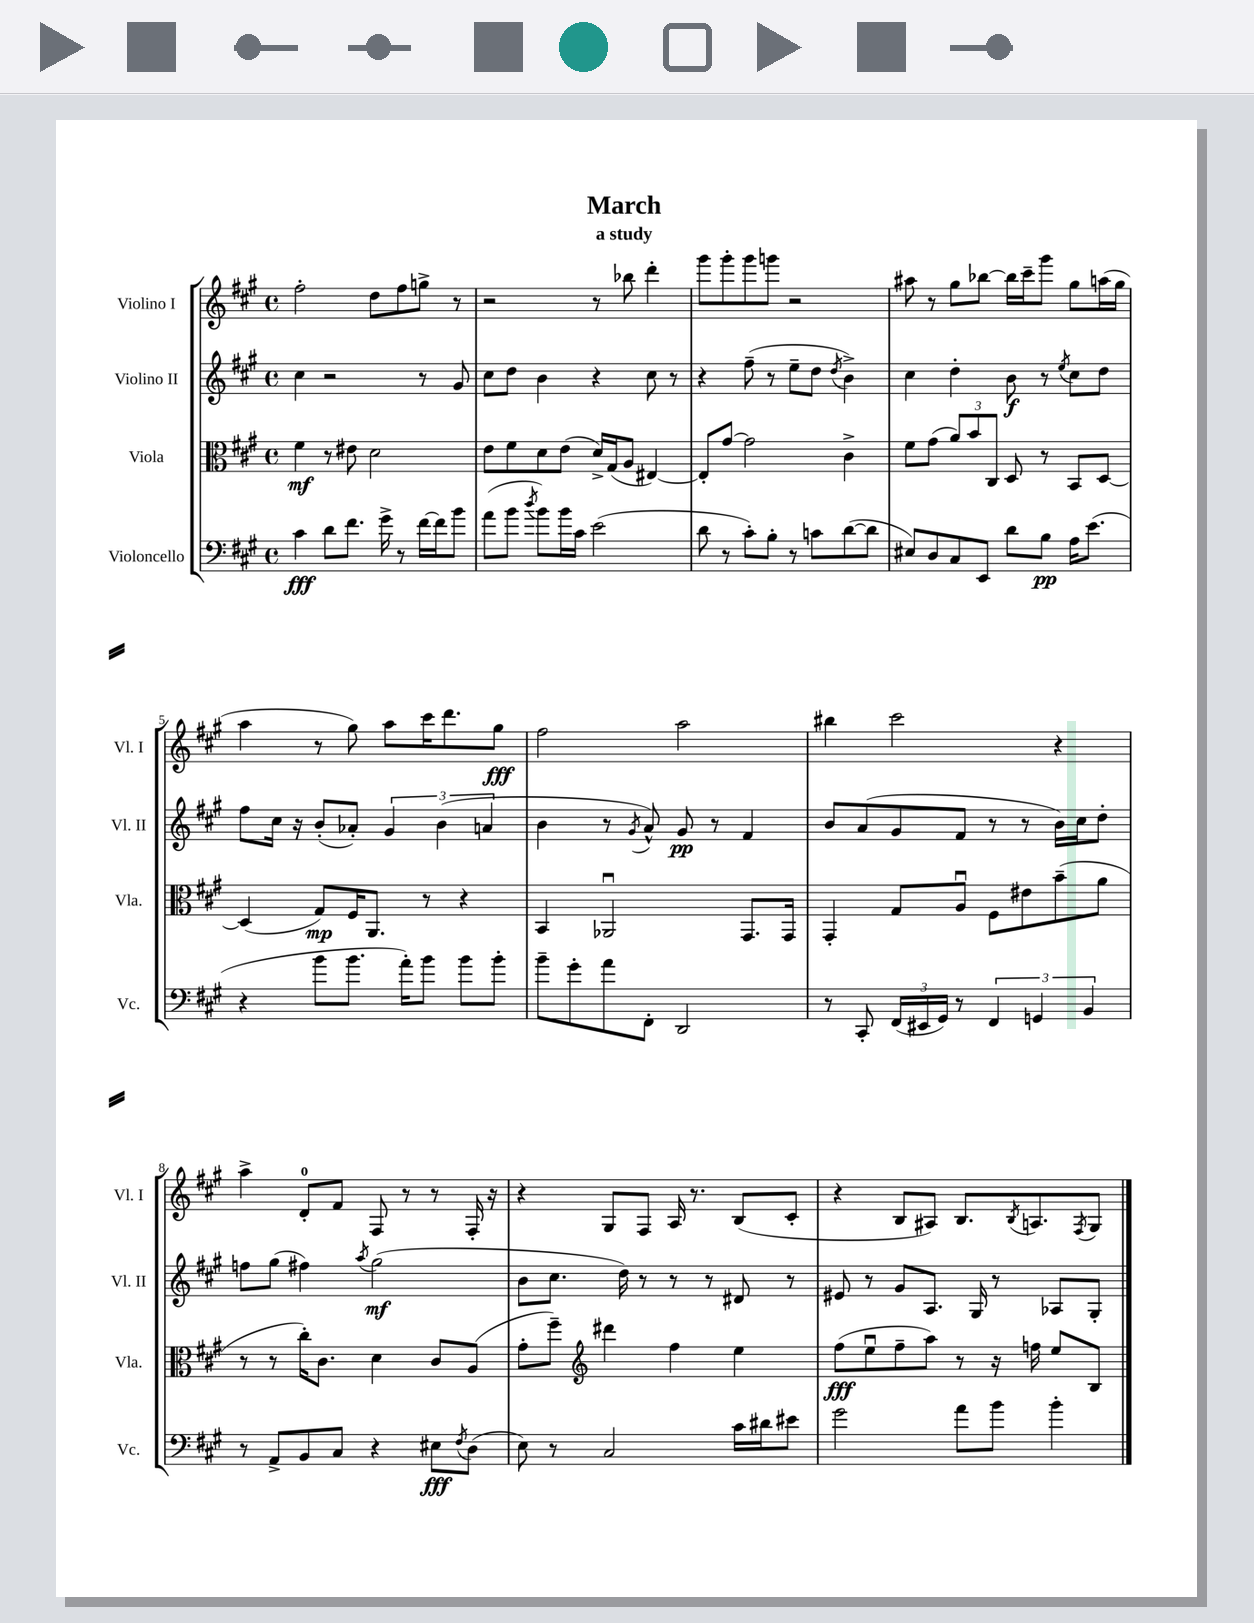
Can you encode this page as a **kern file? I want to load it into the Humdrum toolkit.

**kern	**kern	**kern	**kern
*staff4	*staff3	*staff2	*staff1
*clefF4	*clefC3	*clefG2	*clefG2
*k[f#c#g#]	*k[f#c#g#]	*k[f#c#g#]	*k[f#c#g#]
*M4/4	*M4/4	*M4/4	*M4/4
*met(c)	*met(c)	*met(c)	*met(c)
4c#	4f#	4cc#	2ff#'
8d	8r	2r	.
8.f#	8e#	.	.
.	2d	.	8dd
16g#^	.	.	.
8r	.	.	8ff#
[16f#	.	8r	8gg^
16f#]	.	.	.
8b	.	8g#	8r
=	=	=	=
(8a	8e	8cc#	2r
8b	8f#	8dd	.
8qdd	.	.	.
8b)	8d	4b	.
16b	(8e	.	.
16c#	.	.	.
(2e	16d^)	4r	8r
.	(16G#	.	.
.	8A	.	8bb-
.	[4E#)	8cc#	4ddd'
.	.	8r	.
=	=	=	=
8d	8E#']	4r	8ggg#
8r	[8g#	.	8ggg#'
8c#')	2g#]	(8ff#~	8ggg#
8B'	.	8r	8ggg
8r	.	8ee~	2r
8c	.	8dd	.
.	.	8qdd	.
([8d	4c#^	4b^)	.
8d]	.	.	.
=	=	=	=
8E#)	8f#	4cc#	8aa#
8D	(8g#	.	8r
8C#	12a)	4dd'	8gg#
.	12b	.	.
8EE	.	.	[8bb-
.	12C#	.	.
8d	8D	8b	16bb-]
.	.	.	16ccc#~
8B	8r	8r	8ggg#
.	.	8qee	.
16A	8BB	8cc#	8gg#
(8.e	.	.	.
.	[8D	8dd	(16aa
.	.	.	16gg#
=	=	=	=
4r	(4D]	8ff#	4aa
.	.	16cc#	.
.	.	16r	.
8b	8G#)	(8b'	8r
8.b	16F#	8a-')	8gg#)
.	8.AA	.	.
.	.	6g#	8aa
16a')	.	.	.
8b	8r	.	16ccc#
.	.	(6b	.
.	.	.	8.ddd
8b	4r	.	.
.	.	6a	.
8b'	.	.	8gg#
=	=	=	=
8b~	4BB	4b	2ff#
8g#'	.	.	.
8a	2AA-u	8r	.
.	.	8qg#	.
8FF#'	.	8a^^)	.
2DD	.	8g#	2aa
.	.	8r	.
.	8.GG#	4f#	.
.	16GG#	.	.
=	=	=	=
8r	4GG#'	8b	4bb#
8CC#'	.	(8a	.
(24FF#	8G#	8g#	2ccc#
24EE#	.	.	.
24GG#)	.	.	.
8r	8Au	8f#	.
6FF#	8F#	8r	.
.	8e#	8r	.
6GG	.	.	.
.	(8b~	16b)	4r
.	.	16cc#	.
6BB	.	.	.
.	8a	8dd'	.
=	=	=	=
8r	8r	8ff	4aa^
8AA^	8r	(8gg#	.
8BB	16cc#')	4ff#)	8d'
.	8.c#	.	.
8C#	.	.	8f#
.	.	8qaa	.
4r	4d	(2gg#	8F#
.	.	.	8r
8E#	8c#	.	8r
8qF#	.	.	.
(8D	(8A	.	16F#'
.	.	.	16r
=	=	=	=
8E)	8g#'	8b	4r
8r	8ff#~)	8.cc#	.
*	*clefG2	*	*
2C#	4ddd#	.	8G#
.	.	16dd)	.
.	.	8r	8F#
.	4ff#	8r	16A
.	.	.	8.r
.	.	8r	.
16c#	4ee	8d#	(8B
16d#	.	.	.
8e#	.	8r	8c#'
=	=	=	=
2g#	(8ff#	8e#	4r
.	8eeu	8r	.
.	8ff#~	8g#	8B
.	8aa)	8.A	8A#)
8a	8r	.	8.B
.	.	16G#	.
8b	16r	8r	.
.	.	.	8qB
.	16ff	.	8.A
4b'	8ee	8A-	.
.	.	.	8qF#
.	8B	8G#'	8G#
==	==	==	==
*-	*-	*-	*-
